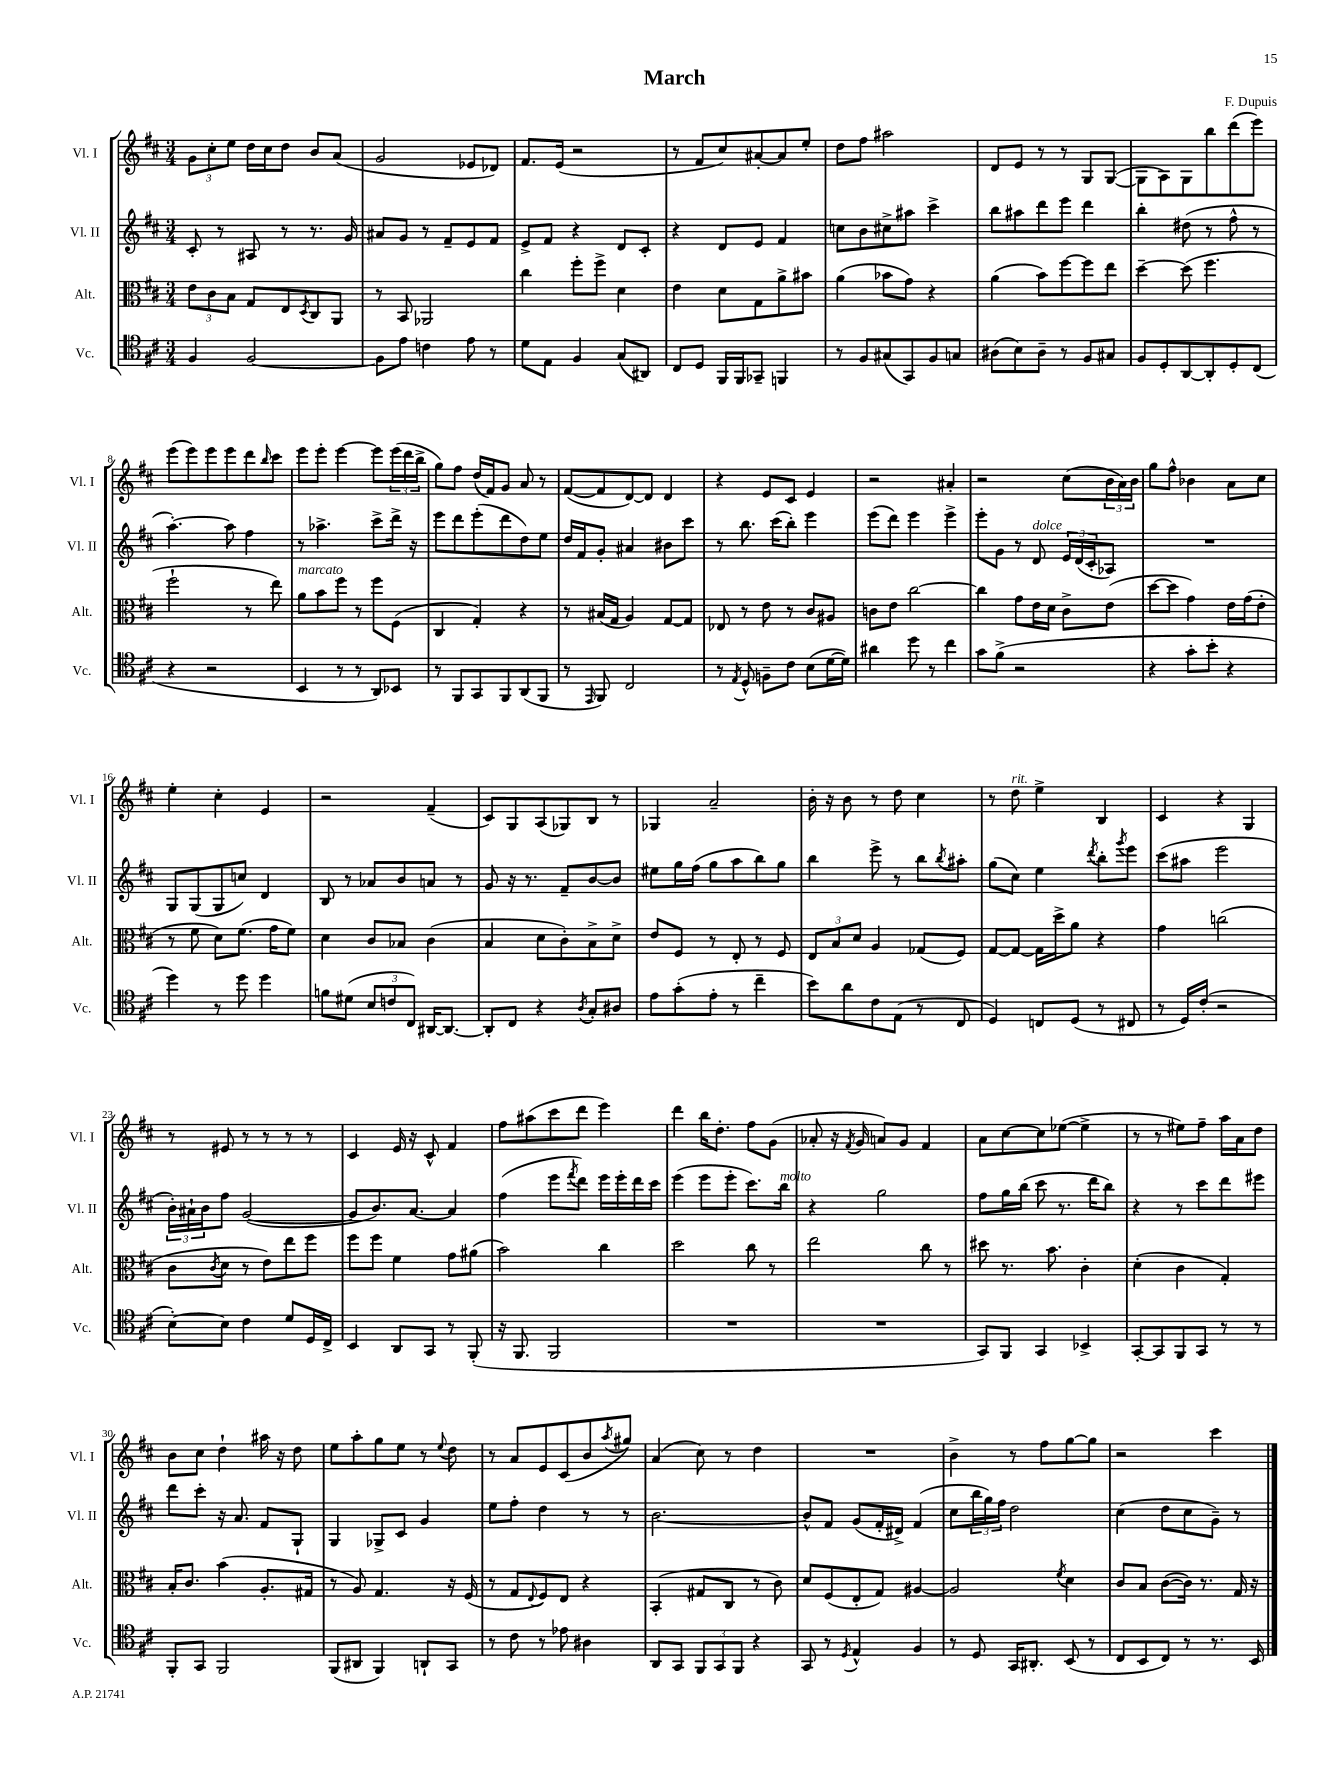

**kern	**kern	**kern	**kern
*staff4	*staff3	*staff2	*staff1
*clefC4	*clefC3	*clefG2	*clefG2
*k[f#c#]	*k[f#c#]	*k[f#c#]	*k[f#c#]
*M3/4	*M3/4	*M3/4	*M3/4
4F#	12e	8c#'	12g
.	12c#	.	12cc#'
.	.	8r	.
.	12B	.	12ee
[2F#	8G	8A#	16dd
.	.	.	16cc#
.	8E	8r	8dd
.	8qD	.	.
.	8C#	8.r	8b
.	8AA	.	(8a
.	.	16g	.
=	=	=	=
8F#]	8r	8a#	2g
8e	8BB	8g	.
4c	2AA-	8r	.
.	.	8f#~	.
8e	.	8e	8e-
8r	.	8f#	8d-)
=	=	=	=
8d	4cc#	8e^	8.f#
8E	.	8f#	.
.	.	.	(16e
4F#	8ff#'	4r	2r
.	8ff#^	.	.
(8G	4d	8d	.
8AA#)	.	8c#'	.
=	=	=	=
8C#	4e	4r	8r
8D	.	.	8f#
16FF#	8d	8d	8cc#)
16FF#	.	.	.
8GG-~	8G	8e	[8a#'
4FF	8a^	4f#	8a#]
.	8b#	.	8ee'
=	=	=	=
8r	(4a	8cc	8dd
8F#	.	8b	8ff#
(8G#	8b-	8cc#^	2aa#
8GG)	8g)	8aa#	.
8F#	4r	4ccc#^	.
8G	.	.	.
=	=	=	=
(8A#	(4a	8bb	8d
8B)	.	8aa#	8e
8A#~	8b)	8ddd	8r
8r	[8ff#	8eee	8r
8F#	8ff#]	4ddd	8G
8G#	8ee	.	([8G
=	=	=	=
8F#	[4dd~	4bb'	8G]
8D'	.	.	8A)
[8AA	(8dd]	(8dd#	8G
8AA']	4.ff#	8r	8bb
8D'	.	8ff#^^	(8ddd
(8C#	.	8r	8eee)
=	=	=	=
4r	2ff#`	[4.aa')	(8eee
.	.	.	8eee)
2r	.	.	8eee
.	.	8aa]	8eee
.	8r	4ff#	8ddd
.	.	.	16qqbb
.	8ee)	.	8ccc#
=	=	=	=
4BB	8a	8r	8eee
.	8b	4.aa-^	8eee'
8r	8ff#	.	[4eee
8r	8r	.	.
8AA)	8ff#	8ccc#^	8eee]
8BB-	(8F#	16ddd^	(24eee
.	.	.	24ddd
.	.	16r	.
.	.	.	24bb^
=	=	=	=
8r	4C#	8eee	8gg)
8FF#	.	8ddd	8ff#
8GG	4G')	(8eee'	(16dd
.	.	.	16f#)
8FF#	.	8ddd	8g
(8AA	4r	8dd)	8a
8FF#	.	8ee	8r
=	=	=	=
8r	8r	16dd	([8f#
.	.	16f#	.
16qqEE	.	.	.
8FF#)	(16B#	8g'	8f#]
.	16G	.	.
2C#	4A)	4a#	[8d)
.	.	.	8d]
.	[8G	8b#	4d
.	8G]	8ccc#	.
=	=	=	=
8r	8E-	8r	4r
8qE	.	.	.
8D^^	8r	8.bb	.
8F~	8e	.	8e
.	.	(16ccc#	.
8c#	8r	8bb')	8c#
(8B	8c#	4eee	4e
[16d	8A#	.	.
16d])	.	.	.
=	=	=	=
4a#	8c	(8eee	2r
.	8e	8ddd)	.
8dd	[2cc#	4eee	.
8r	.	.	.
4cc#	.	4eee^	4a#'
=	=	=	=
8g	4cc#]	8eee'	2r
(8f#^	.	8g	.
2r	8g	8r	.
.	16e	8d	.
.	16d	.	.
.	8c#^	24e	(8cc#
.	.	(24d	.
.	.	24c#'	.
.	(8e	8A-)	24b
.	.	.	24a)
.	.	.	24b
=	=	=	=
4r	[8dd	2.r	8gg
.	8dd]	.	8ff#^^
8g'	4g)	.	4b-
8b'	.	.	.
4r	16e	.	8a
.	(16g	.	.
.	8e'	.	8cc#
=	=	=	=
4dd)	8r	8G	4ee'
.	8f#	(8G	.
8r	8d)	8G	4cc#'
8dd	(8.f#	8cc)	.
4dd	.	4d	4e
.	16g	.	.
.	8f#)	.	.
=	=	=	=
8f	4d	8B	2r
(8d#	.	8r	.
12B	8c#	8a-	.
12c	.	.	.
.	8B-	8b	.
12C#)	.	.	.
[16AA#	(4c#	8a	(4f#~
8.AA#_	.	.	.
.	.	8r	.
=	=	=	=
8AA#']	4B	8g	8c#)
8C#	.	16r	8G
.	.	8.r	.
4r	8d	.	(8A
.	8c#')	8f#~	8G-)
8qA	.	.	.
8G'	8B^	[8b	8B
8A#	8d^	8b]	8r
=	=	=	=
8e	8e	8ee#	4G-
(8g'	8F#	16gg	.
.	.	(16ff#	.
8e'	8r	8gg	2a~
8r	8E'	8aa	.
4cc#~	8r	8bb)	.
.	8F#	8gg	.
=	=	=	=
8b)	12E	4bb	16b'
.	.	.	16r
.	12B	.	.
8a	.	.	8b
.	12d	.	.
8c#	4A	8eee^	8r
(8E	.	8r	8dd
8r	(8G-	8bb	4cc#
.	.	8qbb	.
8C#	8F#)	8aa#'	.
=	=	=	=
4D)	[8G	(8gg	8r
.	8G_	8cc#)	8dd
8C	16G]	4ee	4ee^
.	16dd^	.	.
(8D	8a	.	.
.	.	8qddd	.
8r	4r	8bb'	4B
.	.	8qggg	.
8C#	.	8eee	.
=	=	=	=
8r	4g	(8ccc#	4c#
16D)	.	8aa#	.
(16c#'	.	.	.
2r	(2cc	2eee	4r
.	.	.	4G
=	=	=	=
[8B')	8c#	24b')	8r
.	.	24a#`	.
.	.	24b	.
.	8qc#	.	.
8B]	8d	8ff#	8e#
4c#	8r	([2g	8r
.	8e)	.	8r
8d	8ee	.	8r
16D	8ff#	.	8r
16C#^	.	.	.
=	=	=	=
4BB	8ff#	8g]	4c#
.	8ff#	8.b)	.
8AA	4f#	.	16e
.	.	[8.a	16r
8GG	.	.	8c#^^
8r	8g	4a]	4f#
(8FF#'	(8a#	.	.
=	=	=	=
16r	2b)	(4ff#	8ff#
8.FF#	.	.	.
.	.	.	(8aa#
2FF#	.	8eee	8ccc#
.	.	8qfff#	.
.	.	8ddd)	8ddd
.	4cc#	16eee	4eee)
.	.	16eee'	.
.	.	16ddd	.
.	.	16ccc#	.
=	=	=	=
2.r	2dd	(4eee	4ddd
.	.	8eee	16bb
.	.	.	8.dd'
.	.	8eee'	.
.	8cc#	8.ccc#)	8ff#
.	8r	.	(8g
.	.	16bb	.
=	=	=	=
2.r	2ee	4r	8a-'
.	.	.	16r
.	.	.	8qf#
.	.	.	16g
.	.	2gg	8a)
.	.	.	8g
.	8cc#	.	4f#
.	8r	.	.
=	=	=	=
8GG)	8dd#	8ff#	8a
8FF#	8.r	16gg	[8cc#
.	.	(16bb	.
4GG	.	8ccc#	8cc#]
.	8.b	.	.
.	.	8.r	([8ee-
4BB-^	4c#'	.	4ee-^]
.	.	16ddd	.
.	.	8bb)	.
=	=	=	=
[8GG'	(4d'	4r	8r
8GG]	.	.	8r
8FF#	4c#	8r	8ee#)
8GG	.	8ccc#	8ff#~
8r	4G')	8ddd	16aa
.	.	.	16a
8r	.	8eee#	8dd
=	=	=	=
8FF#'	16B'	8ddd	8b
.	8.c#	.	.
8GG	.	8ccc#'	8cc#
2FF#	(4b	16r	4dd`
.	.	8.a	.
.	8.A'	8f#	16aa#
.	.	.	16r
.	.	8G`	8dd
.	16G#	.	.
=	=	=	=
(8FF#	8r	4G	8ee
8AA#	8A)	.	8aa'
4FF#)	4.G	8G-^	8gg
.	.	8c#	8ee
8AA`	.	4g	8r
.	.	.	8qqee
8GG	16r	.	8dd
.	(16F#	.	.
=	=	=	=
8r	8r	8ee	8r
8c#	8G	8ff#'	8a
.	8qqE	.	.
8r	8F#)	4dd	8e
8e-	8E	.	(8c#
4A#	4r	8r	8b
.	.	.	8qaa
.	.	8r	8gg#)
=	=	=	=
8AA	(4BB'	[2.b	(4a
8GG	.	.	.
12FF#	8G#	.	8cc#)
12GG	.	.	.
.	8C#	.	8r
12FF#	.	.	.
4r	8r	.	4dd
.	8c#)	.	.
=	=	=	=
8GG	8d	8b^^]	2.r
8r	(8F#	8f#	.
8qD	.	.	.
4E^^	8E'	(8g	.
.	8G)	16f#'	.
.	.	16d#^)	.
4F#	[4A#	(4f#	.
=	=	=	=
8r	2A#]	8cc#	4b^
8D	.	24bb	.
.	.	24gg)	.
.	.	24ff#	.
16GG	.	2dd	8r
8.AA#'	.	.	.
.	.	.	8ff#
.	8qf#	.	.
(8BB	4d	.	[8gg
8r	.	.	8gg]
=	=	=	=
8C#	8c#	(4cc#	2r
8BB	8B	.	.
8C#)	([8c#	8dd	.
8r	16c#])	8cc#	.
.	8.r	.	.
8.r	.	8g~)	4ccc#
.	16G	8r	.
16BB	16r	.	.
==	==	==	==
*-	*-	*-	*-
